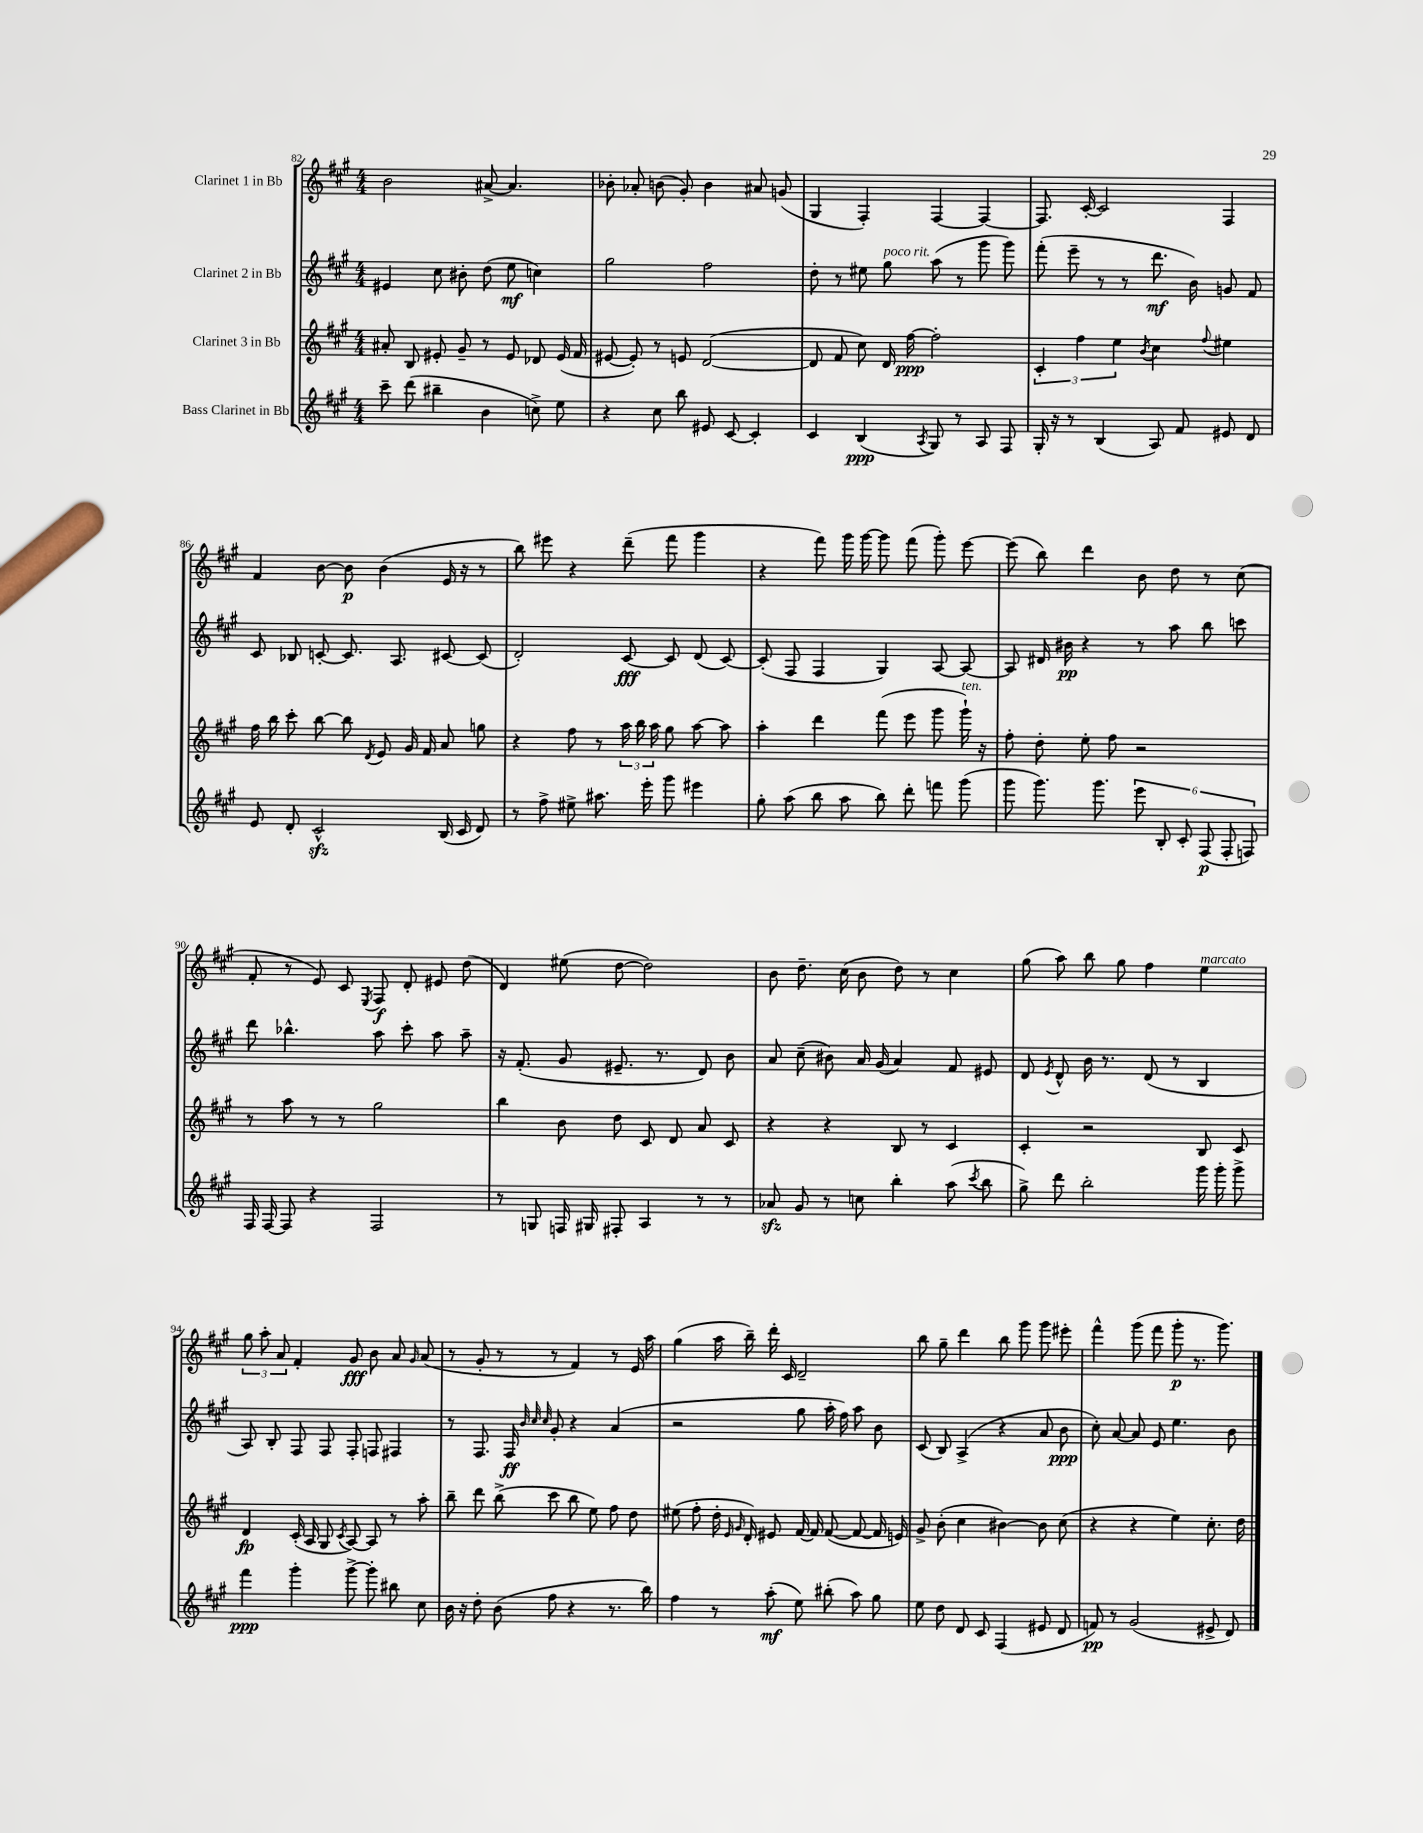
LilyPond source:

<<
\new StaffGroup <<
\new Staff = "s0" \with { instrumentName = "Clarinet 1 in Bb" } {
    \clef treble \key a \major \numericTimeSignature \time 4/4
    \autoBeamOff b'2 ais'8~-> ais'4. |
    bes'8-. aes'8-. b'8( gis'8-.) b'4 ais'8 g'8( |
    gis4 fis4-.) fis4~ fis4~ |
    fis8. cis'16~-. cis'2 fis4 |
    fis'4 b'8~ b'8\p b'4( e'16 r16 r8 |
    b''8) eis'''8 r4 d'''8--( fis'''8 gis'''4 |
    r4 fis'''8) gis'''16 gis'''16~ gis'''8 fis'''8( gis'''8-.) e'''8~ |
    e'''8( b''8) d'''4 b'8 d''8 r8 cis''8( |
    fis'8-. r8 e'8) cis'8 \acciaccatura { e8 } fis8\f d'8-. eis'8 d''8( |
    d'4) eis''8( d''8~ d''2) |
    b'8 d''8.-- cis''16( b'8 d''8) r8 cis''4 |
    gis''8( a''8) b''8 gis''8 fis''4 e''4^\markup { \italic "marcato" } |
    \tuplet 3/2 { gis''8 a''8-. a'8 } fis'4-. gis'8\fff b'8 a'8 \grace { gis'16 } a'8( |
    r8 gis'8-. r8 r8 fis'4) r8 e'16 a''16 |
    gis''4( a''16 b''16--) d'''16-. cis'16 d'2-- |
    b''8 gis''8-- d'''4 b''8 gis'''8 gis'''8 eis'''8-. |
    fis'''4-^ gis'''8( fis'''8 gis'''8-.\p r8. gis'''8.) \bar "|." |
}
\new Staff = "s1" \with { instrumentName = "Clarinet 2 in Bb" } {
    \clef treble \key a \major \numericTimeSignature \time 4/4
    \autoBeamOff eis'4 cis''8 bis'8-. d''8( e''8\mf c''4) |
    gis''2 fis''2 |
    d''8-. r8 eis''8 gis''8^\markup { \italic "poco rit." } a''8( r8 gis'''8 gis'''8) |
    fis'''8-.( e'''8-- r8 r8 d'''8.\mf b'16) g'8 fis'8 |
    cis'8 bes8 c'8~-. c'8. a8. cis'8~ cis'8( |
    d'2-.) cis'8~\fff cis'8 d'8( cis'8~) |
    cis'8-.( fis8 fis4 gis4) a8~ a8~ |
    a8 dis'16 bis'16\pp r4 r8 a''8 b''8 c'''8 |
    d'''8 bes''4.-^ a''8 cis'''8-. a''8 a''8-- |
    r16 fis'8.-.( gis'8 eis'8.-- r8. d'8) b'8 |
    a'8 cis''8--( bis'8) a'16 gis'16( a'4) fis'8 eis'8 |
    d'8 \acciaccatura { e'8 } d'8-^ b'16 r8. d'8( r8 b4 |
    a8) b8-. fis8 fis8 fis8-. f8 fis4 |
    r8 fis8. fis16\ff \grace { b'32 cis''32 cis''32 } gis'8-. r4 a'4( |
    r2 gis''8 a''16-. fis''16) a''8 b'8 |
    cis'8( b8) a4->( r4 a'8 b'8\ppp |
    cis''8-.) a'8~ a'8 e'8 e''4. b'8 \bar "|." |
}
\new Staff = "s2" \with { instrumentName = "Clarinet 3 in Bb" } {
    \clef treble \key a \major \numericTimeSignature \time 4/4
    \autoBeamOff ais'8-. b8 eis'8-. gis'8-- r8 eis'8 des'8 eis'16( fis'16 |
    eis'8~ eis'8-.) r8 e'8 d'2~( |
    d'8 fis'8 cis''8) d'16 fis''16~\ppp fis''2-. |
    \tuplet 3/2 { cis'4-. fis''4 e''4 } \acciaccatura { b'8 } cis''4 \appoggiatura { fis''8 } eis''4 |
    fis''16 b''16 cis'''8-. b''8~ b''8 \acciaccatura { d'8 } e'8 gis'16 fis'16 a'8 g''8 |
    r4 fis''8 r8 \tuplet 3/2 { a''16 b''16 a''16 } gis''8 a''8~ a''8 |
    a''4-. d'''4 fis'''8( e'''8 gis'''8 gis'''16-!^\markup { \italic "ten." }) r16 |
    fis''8-. d''8-. e''8-. fis''8 r2 |
    r8 a''8 r8 r8 gis''2 |
    b''4 b'8 d''8 cis'8 d'8 a'8 cis'8 |
    r4 r4 b8 r8 cis'4 |
    cis'4-. r2 b8 cis'8 |
    d'4\fp cis'16-.( a16 gis8 \acciaccatura { cis'8 } a8~) a8 r8 a''8-. |
    b''8-- d'''8 b''8->( cis'''8 b''8 e''8) fis''8 d''8 |
    eis''8( fis''8-. d''16-. \grace { e'16 gis'16 } d'16-.) eis'8 fis'16~ fis'16 fis'8~( fis'8~ fis'16 e'16) |
    gis'8-> b'8-.( cis''4 bis'4~) bis'8 cis''8( |
    r4 r4 e''4) cis''8.-. d''16 \bar "|." |
}
\new Staff = "s3" \with { instrumentName = "Bass Clarinet in Bb" } {
    \clef treble \key a \major \numericTimeSignature \time 4/4
    \autoBeamOff cis'''8-- d'''8( bis''4-- b'4 c''8->) e''8 |
    r4 cis''8 b''8 eis'8 cis'8~ cis'4-. |
    cis'4 b4\ppp( \acciaccatura { a8 } gis8) r8 a8 fis8 |
    gis16-. r16 r8 b4( a8) fis'8 eis'8 d'8 |
    e'8 d'8-. cis'2-^\sfz b16( cis'16 d'8) |
    r8 fis''8-> eis''8-> ais''8. e'''16-. gis'''8 eis'''4 |
    gis''8-. a''8( b''8 a''8 b''8) d'''8-. f'''8 gis'''8( |
    gis'''8 gis'''8.) gis'''8. \tuplet 6/4 { e'''8 b8-. cis'8-. fis8\p( fis8-. f8) } |
    fis16 fis16~ fis8 r4 fis2 |
    r8 g8 f16 gis16 fis8-. a4 r8 r8 |
    aes'8\sfz gis'8 r8 c''8 b''4-. a''8( \acciaccatura { cis'''8 } b''8 |
    gis''8->) d'''8 b''2-. gis'''16 gis'''16-. gis'''8-> |
    fis'''4\ppp gis'''4-. gis'''8~-> gis'''8-. bis''8 cis''8 |
    b'16 r16 d''8-. b'8( fis''8 r4 r8. b''16) |
    fis''4 r8 a''8-.\mf( e''8) bis''8-.( a''8) gis''8 |
    e''8 d''8 d'8 cis'8 fis4( eis'8 d'8 |
    f'8\pp) r8 gis'2( eis'8-> d'8) \bar "|." |
}
>>
>>
\layout { \context { \Score currentBarNumber = #82 } }
